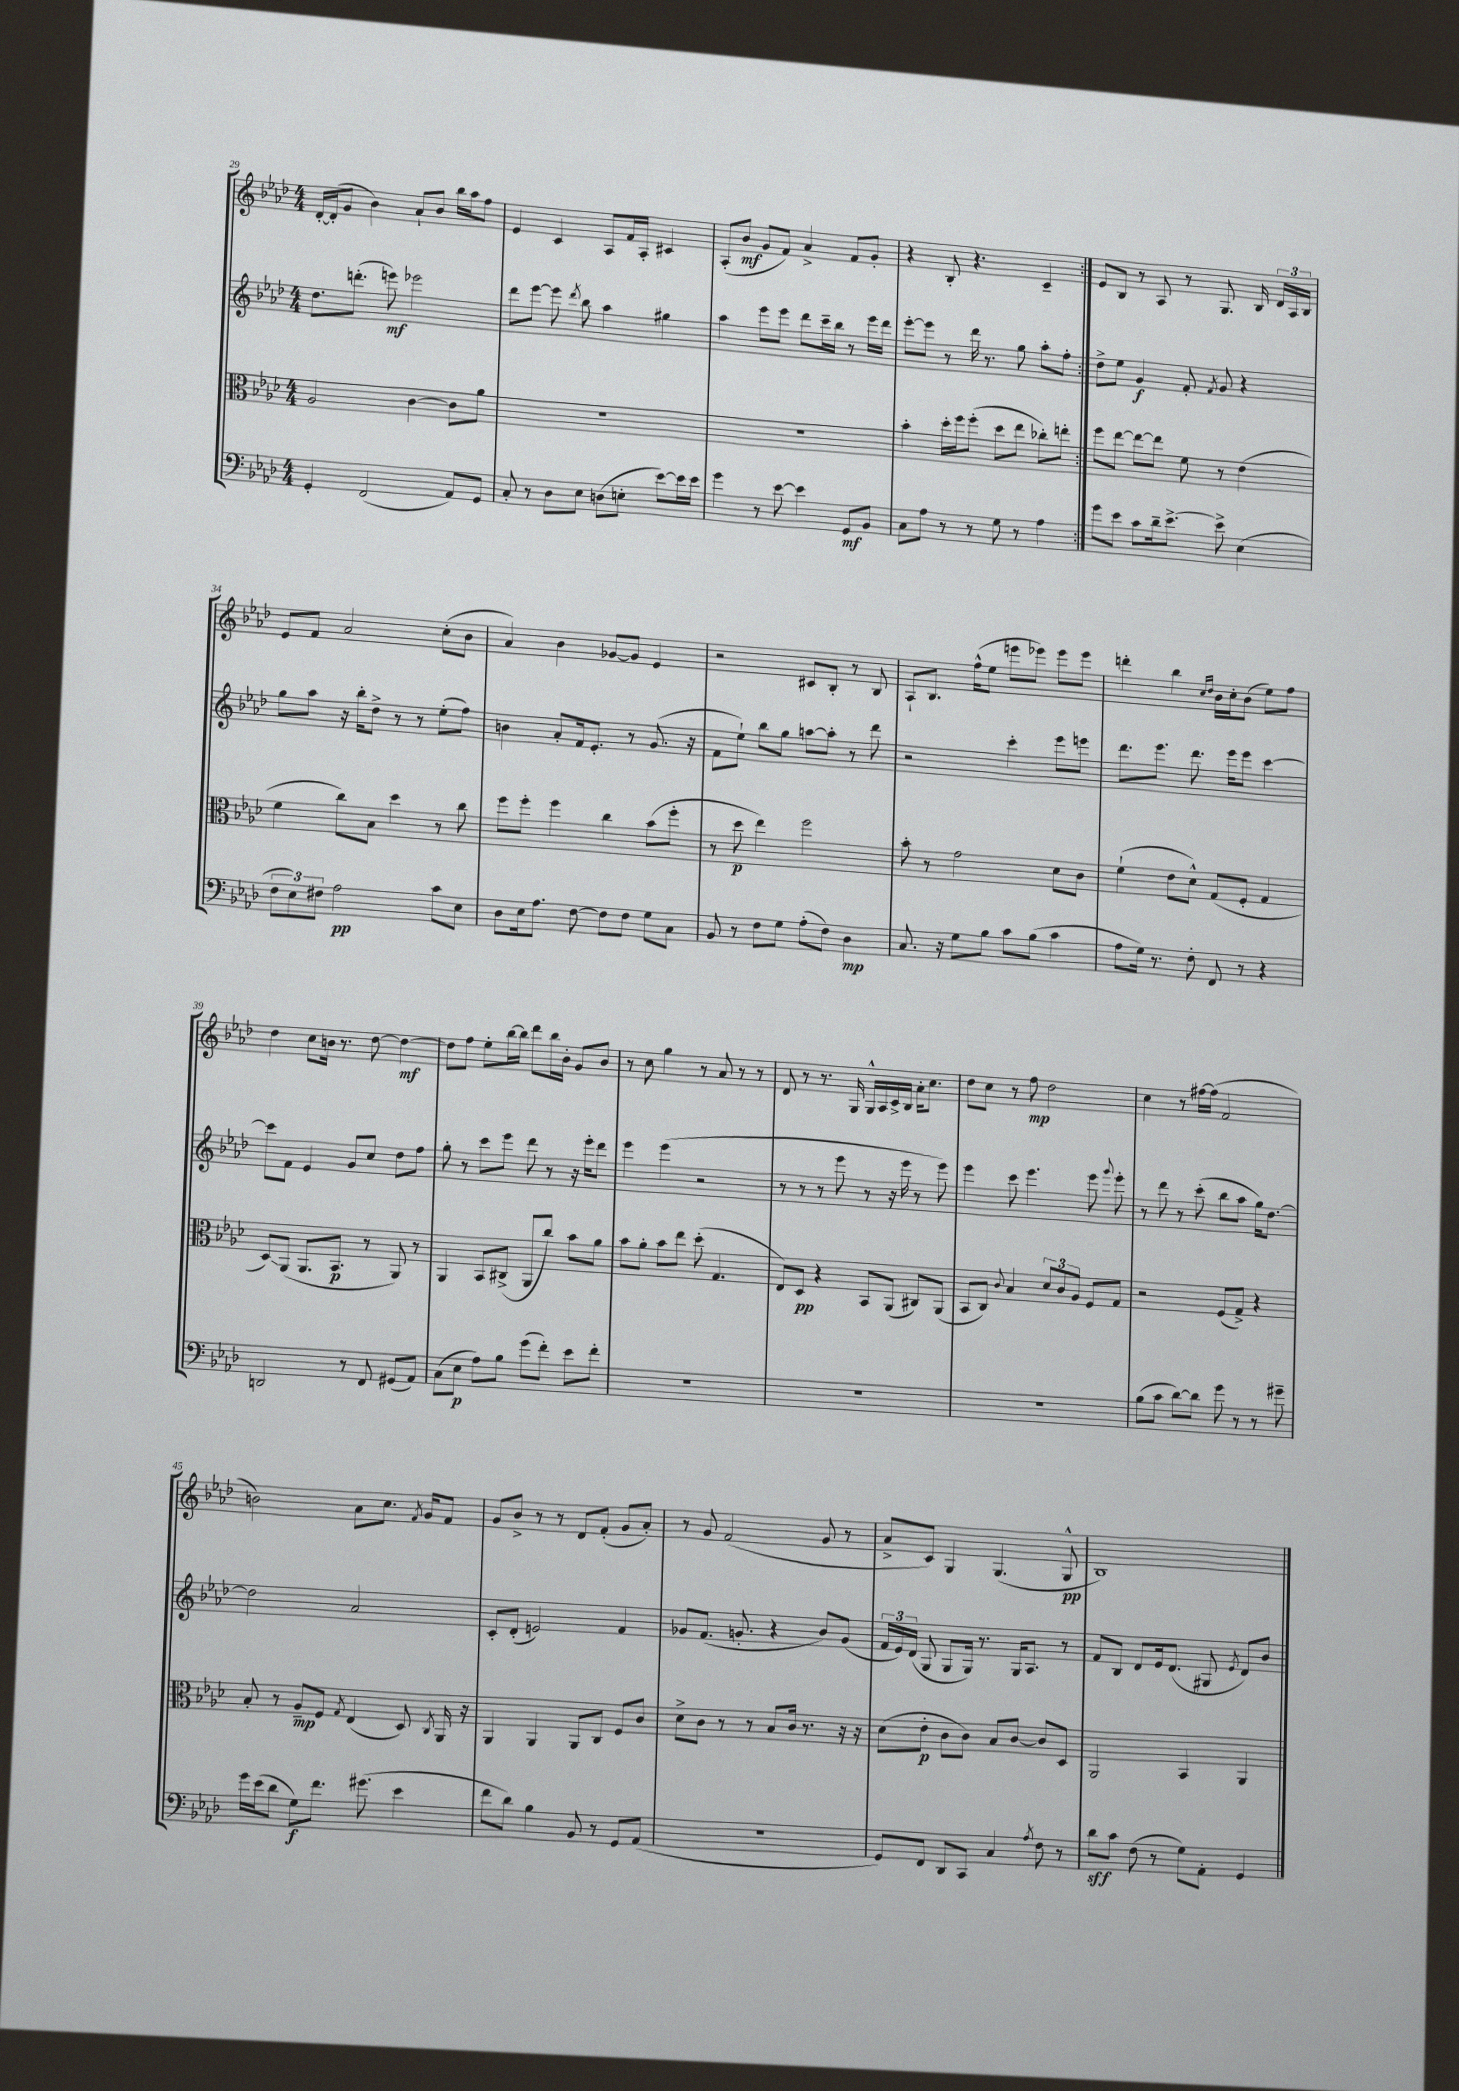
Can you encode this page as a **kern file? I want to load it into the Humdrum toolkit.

**kern	**kern	**kern	**kern
*staff4	*staff3	*staff2	*staff1
*clefF4	*clefC3	*clefG2	*clefG2
*k[b-e-a-d-]	*k[b-e-a-d-]	*k[b-e-a-d-]	*k[b-e-a-d-]
*M4/4	*M4/4	*M4/4	*M4/4
4GG'/	2A-/	8.dd-\L	[16d-'/LL
.	.	.	(16d-'/]J
.	.	.	8g/J
.	.	(8.ddd'\J	.
(2FF/	.	.	4b-\)
.	.	8eee\)	.
.	[4c\	2eee-\	8a-`/L
.	.	.	8b-/J
8AA-/L)	8c\]L	.	16bb-\LL
.	.	.	16aa-\J
8GG/J	8a-\J	.	8ff\J
=	=	=	=
8C'/	1r	8ddd-\L	4e-/
8r	.	[8eee-\J	.
8D-\L	.	8eee-\]	4c/
.	.	8qddd-/	.
8E-\J	.	8bb-\	.
(8D\L	.	4aa-\	8A-/L
8E'\J	.	.	16f/L
.	.	.	16A-'/JJ
[8e-\L)	.	4gg#\	4c#/
16e-\]L	.	.	.
16e-\JJ	.	.	.
=	=	=	=
4g\	1r	4aa-\	(8A-'/L
.	.	.	8b-/J
8r	.	8eee-\L	8g/L
[8e-\	.	8eee-\J	8f/J)
4e-\]	.	8ddd-\L	4a-^/
.	.	16ccc~\L	.
.	.	16bb-\JJ	.
8GG/L	.	8r	8f/L
8BB-/J	.	16eee-\LL	8g'/J
.	.	16ddd-\JJ	.
=	=	=	=
8C\L	4b-'\	[8eee-'\L	4r
8A-\J	.	8eee-\]J	.
8r	16dd-'\LL	8r	8B-'/
.	16ff\J	.	.
8r	(8ff'\J	16ddd-\	4.r
.	.	8.r	.
8G\	8dd-\L	.	.
8r	8ee-\J	8gg\	.
4A-\	8cc-'\L)	8aa-'\L	4c~/
.	8ee'\J	8ff'\J	.
=:|!	=:|!	=:|!	=:|!
8g\L	8ff\L	8dd-^\L	8e-/L
8e-\J	[8ee-\J	8ee-\J	8B-/J
8c\L	8ee-\_L	4g/	8r
16d-~\k	8ee-\]J	.	8A-/
[8.e-^\J	.	.	.
.	8f\	8f'/	8r
.	.	8qf/	.
8e-^\]	8r	8g/	8.G/
(4E-\	(4e-\	4r	.
.	.	.	16B-/
.	.	.	24d-/LL
.	.	.	24A-/
.	.	.	24B-/JJ
=	=	=	=
12F\L	4f\	8gg\L	8e-/L
12E-\)	.	.	.
.	.	8aa-\J	8f/J
12F#\J	.	.	.
2A-\	8cc\L)	16r	2a-/
.	.	16bb-'\LK	.
.	8B-\J	8dd-^\J	.
.	4dd-\	8r	.
.	.	8r	.
8c\L	8r	(8ee-'\L	(8cc'\L
8E-\J	8cc\	8ff\J)	8b-\J
=	=	=	=
8D-\L	8ff\L	4b\	4a-/)
16E-\k	8ff'\J	.	.
8.A-\J	.	.	.
.	4ff\	8a-'/L	4b-\
[8F\	.	16f/k	.
.	.	8.e-'/J	.
8F\]L	4cc\	.	[8g-/L
8F\J	.	8r	8g-/]J
8G\L	(8b-\L	(8.g/	4e-/
8C\J	8ff'\J	.	.
.	.	16r	.
=	=	=	=
8BB-/	8r	8f\L	2r
8r	8dd-\	8ee-`\J)	.
8F\L	4ee-\)	8bb-\L	.
8G\J	.	8gg\J	.
(8A-'\L	2ff\	[8aa\L	8c#/L
8F\J)	.	8aa'\]J	8B-'/J
4D-\	.	8r	8r
.	.	8ddd-\	8B-/
=	=	=	=
8.C/	8b-'\	2r	8A-`/L
.	8r	.	8.B-/J
16r	.	.	.
8G\L	2g\	.	.
.	.	.	(16ff^^\LK
8B-\J	.	.	8ee-\J
8c\L	.	4ccc'\	8eee\L
(8B-\J	.	.	8eee-\J)
4c\	8d-\L	8eee-\L	8eee-\L
.	8c\J	8eee\J	8eee-\J
=	=	=	=
8A-\L	(4f`\	8.ddd-\L	4ddd'\
16G\Jk)	.	.	.
8.r	.	8.eee-\J	.
.	8e-\L	.	4bb-\
8F'\	8d-^^\J)	8.ddd-\	.
.	.	.	16qqcc/LL
.	.	.	16qqdd-/JJ
8FF/	(8G/L	.	16b-\LL
.	.	16eee-\LK	16cc'\J
8r	8F'/J	8eee-\J	(8b-\J
4r	4G/	[4ccc\	8ee-\L)
.	.	.	8ff\J
=	=	=	=
2DD/	8D-/L)	8ccc\]L	4dd-\
.	(8AA-/J	8f\J	.
.	8.AA-/L	4e-/	8cc\L
.	.	.	16b\Jk
.	8.BB-/J	.	8.r
8r	.	8g/L	.
8FF/	8r	8cc/J	[8dd-\
(8GG#/L	8AA-/)	8dd-\L	4dd-\_
8AA-/J)	8r	8ff\J	.
=	=	=	=
(8C\L	4AA-/	8gg'\	8dd-\]L
8E-\J	.	8r	8ff\J
8A-\L)	8BB-/L	8ccc\L	8ee-'\L
8B-\J	(8C#^/J	8eee-\J	[16bb-\L
.	.	.	16bb-\]JJ
(8g\L	8AA-/L	8ddd-\	8ddd-\L
8f'\J)	8cc/J)	8r	16bb-\L
.	.	.	16b-'\JJ
8e-\L	8b-\L	16r	8g/L
.	.	16eee-'\LK	.
8f'\J	8a-\J	8ddd-\J	8b-/J
=	=	=	=
1r	8b-\L	4eee-\	8r
.	8a-'\J	.	8cc\
.	8b-\L	(4eee-\	4gg\
.	8ee-\J	.	.
.	(8dd-'\	2r	8r
.	4.G/	.	8a-/
.	.	.	8r
.	.	.	8r
=	=	=	=
1r	8E-/L)	8r	8d-/
.	8D-/J	8r	8r
.	4r	8r	8.r
.	.	8eee-\	.
.	.	.	16G/
.	8BB-/L	8r	16G^^/LL
.	.	.	16A-/
.	(8AA-/J	16r	16c^/
.	.	16eee-\	16B-/JJ
.	8C#/L)	8r	16a-'\LK
.	.	.	8.cc\J
.	(8AA-/J	8eee-\)	.
=	=	=	=
1r	8BB-/L	4eee-\	8dd-\L
.	8C/J)	.	8cc\J
.	8qqc/	.	.
.	4B-/	8ccc\	8r
.	.	4.eee-\	8ff\
.	12d-/L	.	2dd-\
.	12c/	.	.
.	12A-/J	.	.
.	8F/L	8eee-\	.
.	.	8qqggg/	.
.	8G/J	8eee-'\	.
=	=	=	=
(8B-\L	2r	8r	4cc\
8c\J	.	8ddd-\	.
[8d-\L)	.	8r	8r
8d-\]J	.	(8ccc'\	[16ff#\LL
.	.	.	(16ff#\]JJ
8g\	(8F/L	8bb-\L	2f/
8r	8G^/J)	8aa-\J	.
8r	4r	16gg\LK)	.
.	.	[8.dd-\J	.
8g#~\	.	.	.
=	=	=	=
16g\LL	8B-'/	2dd-\]	2b\)
(16e-\J	.	.	.
8d-\J	8r	.	.
8G\L)	8A-~/L	.	.
8.f\J	8F/J	.	.
.	8qG/	.	.
.	(4E-/	2a-/	8a-\L
(8.g#\	.	.	.
.	.	.	8.cc\J
4e-\	8D-/)	.	.
.	.	.	8qf/
.	.	.	16g/LK
.	8qC/	.	.
.	16AA-/	.	8f/J
.	16r	.	.
=	=	=	=
8f\L	4AA-/	8c'/L	8g/L
8d-\J)	.	(8d-'/J	8b-^/J
4B-\	4AA-/	2e/)	8r
.	.	.	8r
8BB-/	8AA-/L	.	8d-/L
8r	8C/J	.	(8f'/J
8GG/L	8F/L	4f/	8g/L
(8AA-/J	8c/J	.	8a-'/J)
=	=	=	=
1r	8d-^\L	8g-/L	8r
.	8c\J	(8.f/J	8g/
.	8r	.	(2f/
.	.	8.g'/	.
.	8r	.	.
.	8B-/L	4r	.
.	16c/Jk	.	.
.	8.r	.	.
.	.	8b-/L)	8g/
.	16r	(8g/J	8r
.	16r	.	.
=	=	=	=
8GG/L)	(8d-\L	24f/LL	8a-^/L
.	.	24e-/)	.
.	.	(24d-/JJ	.
8FF/J	8e-'\J	8G/	8c/J)
8DD-/L	8c\L	8G/L	4G/
8CC/J	8c\J)	16G/Jk)	.
.	.	8.r	.
4C/	8B-/L	.	(4.G/
.	[8c/J	16G/LK	.
.	.	8.A-/J	.
8qA-/	.	.	.
8F\	8c/]L	.	.
8r	8D-/J	8r	8G^^/
=	=	=	=
8d-\L	2AA-/	8f/L	1B-)
8c\J	.	8B-/J	.
(8F\	.	8d-/L	.
8r	.	16e-/k	.
.	.	(8.d-/J	.
8G\L)	4BB-/	.	.
8AA-'\J	.	8G#/	.
.	.	8qe-/	.
4GG/	4AA-/	8d-/L)	.
.	.	8b-/J	.
==	==	==	==
*-	*-	*-	*-
